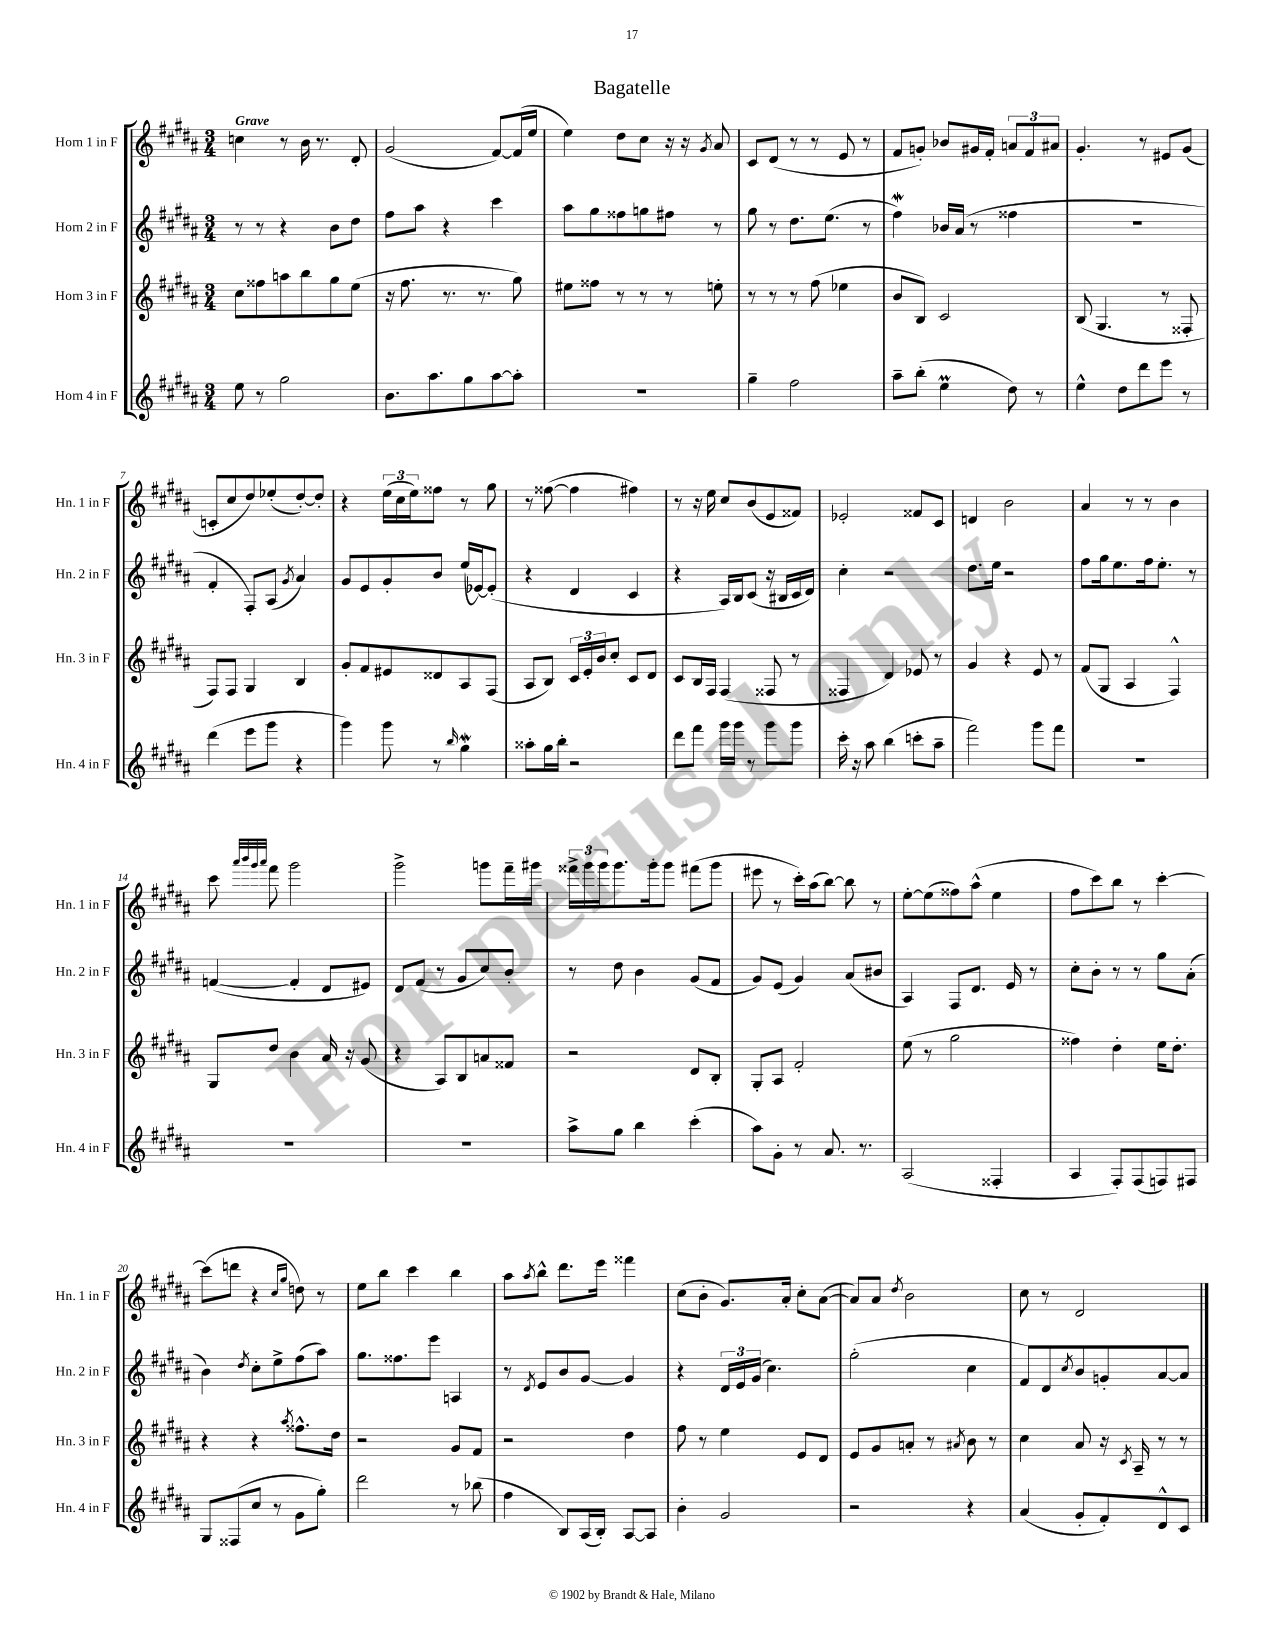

**kern	**kern	**kern	**kern
*staff4	*staff3	*staff2	*staff1
*clefG2	*clefG2	*clefG2	*clefG2
*k[f#c#g#d#a#]	*k[f#c#g#d#a#]	*k[f#c#g#d#a#]	*k[f#c#g#d#a#]
*M3/4	*M3/4	*M3/4	*M3/4
8ee	8cc#	8r	4cc
8r	8ff##	8r	.
2gg#	8aa	4r	8r
.	8bb	.	16b
.	.	.	8.r
.	8gg#	8b	.
.	(8ee	8dd#	8d#'
=	=	=	=
8.b	16r	8ff#	(2g#
.	8.ff#	.	.
.	.	8aa#	.
8.aa#	.	.	.
.	8.r	4r	.
8gg#	.	.	.
.	8.r	.	.
[8aa#	.	4ccc#	[8f#)
8aa#']	8gg#)	.	(16f#]
.	.	.	16ee
=	=	=	=
2.r	8ee#	8aa#	4ee)
.	8ff##	8gg#	.
.	8r	8ff##	8dd#
.	8r	8gg	8cc#
.	8r	8ff#	16r
.	.	.	16r
.	.	.	8qg#
.	8ee'	8r	8a#
=	=	=	=
4gg#~	8r	8gg#	8c#
.	8r	8r	(8d#
2ff#	8r	8.dd#	8r
.	(8ff#	.	8r
.	.	(8.ee	.
.	4ee-	.	8e
.	.	8r	8r
=	=	=	=
8aa#~	8b	4ff#)	8f#
(8bb'	8B)	.	8g')
4ee	2c#	16b-	8b-
.	.	(16a#	.
.	.	8r	16g#
.	.	.	16f#'
8dd#)	.	4ff##	12a
.	.	.	12f#
8r	.	.	.
.	.	.	12a#
=	=	=	=
4ee^^	(8B	2.r	4.g#'
.	4.G#	.	.
8dd#	.	.	.
8ddd#	.	.	8r
8eee	8r	.	8e#
8r	8F##'	.	(8g#
=	=	=	=
(4ddd#	8F#)	4f#'	8c'
.	8F#	.	8cc#
8eee	4G#	8F#')	8dd#)
8ggg#	.	(8A#	(8ee-'
.	.	8qg#	.
4r	4B	4a#)	[8dd#')
.	.	.	8dd#']
=	=	=	=
4ggg#)	8g#'	8g#	4r
.	8f#	8e	.
8ggg#	8e#	8g#'	(24ee
.	.	.	24cc#
.	.	.	24ee)
8r	8d##	8b	8ff##
16qqbb	.	.	.
4gg#	8A#	(16ee	8r
.	.	[16e-)	.
.	(8F#	(8e-']	8gg#
=	=	=	=
8aa##'	8A#	4r	8r
16gg#	8B)	.	([8ff##
16bb'	.	.	.
2r	24c#	4d#	4ff##]
.	24e'	.	.
.	24b	.	.
.	8cc#'	.	.
.	8c#	4c#	4ff#)
.	8d#	.	.
=	=	=	=
8ddd#	8c#	4r	8r
8fff#	16B	.	16r
.	16F#	.	16ee
16ggg#	(4F#	16A#)	8cc#
16ggg#	.	16B	.
8r	.	(8c#	(8b
8ggg#	8F##	16r	8e
.	.	16B#	.
8ggg#	8r	16c#	8f##)
.	.	16d#)	.
=	=	=	=
16ccc#'	4F##	4cc#'	2e-'
16r	.	.	.
8aa#	.	.	.
(4bb	4d#)	2r	.
8ccc'	8e-	.	8f##
8aa#~	8r	.	8c#
=	=	=	=
2fff#)	4g#	8.dd#	4d
.	.	16ee	.
.	4r	2r	2b
8ggg#	8e	.	.
8fff#	8r	.	.
=	=	=	=
2.r	(8f#	8ff#	4a#
.	8G#	16gg#	.
.	.	8.ee	.
.	4A#	.	8r
.	.	16ff#	8r
.	.	8.ee'	.
.	4F#^^)	.	4b
.	.	8r	.
=	=	=	=
2.r	8G#	([4f	8ccc#
.	.	.	32qqaaa#
.	.	.	32qqbbb
.	.	.	32qqggg#
.	.	.	32qqaaa#
.	8dd#	.	8fff#
.	4b	4f']	2ggg#
.	16a#	8d#	.
.	16r	.	.
.	(8g#	8e#)	.
=	=	=	=
2.r	4r	8d#	2ggg#^
.	.	(8f#	.
.	8A#)	8r	.
.	8B	8g#	.
.	8a	8cc#)	8ggg
.	8f##	8b'	16fff#~
.	.	.	16ggg#
=	=	=	=
8aa#^	2r	8r	24fff##^
.	.	.	24ggg#
.	.	.	24ggg#
8gg#	.	8dd#	8.ggg#
4bb	.	4b	.
.	.	.	16ggg#'
.	.	.	8ggg#
(4ccc#'	8d#	(8g#	(8fff#
.	8B'	8f#	8ggg#
=	=	=	=
8aa#)	8G#'	8g#)	8eee#
8g#'	8A#	(8e	8r
8r	2f#'	4g#)	16ccc#')
.	.	.	(16aa#
8.a#	.	.	[8bb)
.	.	(8a#	8bb]
8.r	.	.	.
.	.	8b#	8r
=	=	=	=
(2A#	(8ee	4A#)	[8ee'
.	8r	.	(8ee]
.	2gg#	8F#	8ff##)
.	.	8.d#	(8aa#^^
4F##'	.	.	4ee
.	.	16e	.
.	.	8r	.
=	=	=	=
4A#	4ff##)	8cc#'	8ff#
.	.	8b'	8ccc#)
8F#')	4dd#'	8r	8bb
(8F#	.	8r	8r
8F)	16ee	8gg#	[4ccc#'
.	8.dd#'	.	.
8F#	.	(8a#'	.
=	=	=	=
8G#	4r	4b)	(8ccc#]
(8F##	.	.	8ddd
.	.	8qdd#	.
8cc#	4r	8cc#'	4r
8r	.	8ee^	.
.	.	.	16qqcc#
.	8qaa#	.	16qqgg#
8g#	8.ff##^^	(8ff#	8dd)
8gg#')	.	8aa#)	8r
.	16dd#	.	.
=	=	=	=
2ddd#	2r	8.gg#	8ee
.	.	.	8bb
.	.	8.ff##	.
.	.	.	4ccc#
.	.	8eee	.
8r	8g#	4A	4bb
(8bb-	8f#	.	.
=	=	=	=
4ff#	2r	8r	8aa#
.	.	8qd#	8qaa#
.	.	8e	8bb^^
8B)	.	8b	8.ddd#
(16A#	.	[8g#	.
16B')	.	.	16eee
[8A#	4dd#	4g#]	4fff##
8A#]	.	.	.
=	=	=	=
4b'	8ff#	4r	(8cc#
.	8r	.	8b'
2g#	4ee	24d#	8.g#)
.	.	24e	.
.	.	(24g#	.
.	.	4.cc#)	.
.	.	.	16a#'
.	8e	.	8cc#'
.	8d#	.	([8a#
=	=	=	=
2r	8e	(2gg#'	8a#])
.	8g#	.	8a#
.	.	.	8qdd#
.	8a'	.	2b
.	8r	.	.
.	8qa#	.	.
4r	8b	4cc#	.
.	8r	.	.
=	=	=	=
(4a#	4cc#	8f#)	8cc#
.	.	8d#	8r
.	.	8qcc#	.
8g#'	8a#	8b	2d#
8f#')	16r	8g'	.
.	8qc#	.	.
.	16A#~	.	.
8d#^^	8r	[8a#	.
8c#	8r	8a#]	.
==	==	==	==
*-	*-	*-	*-
